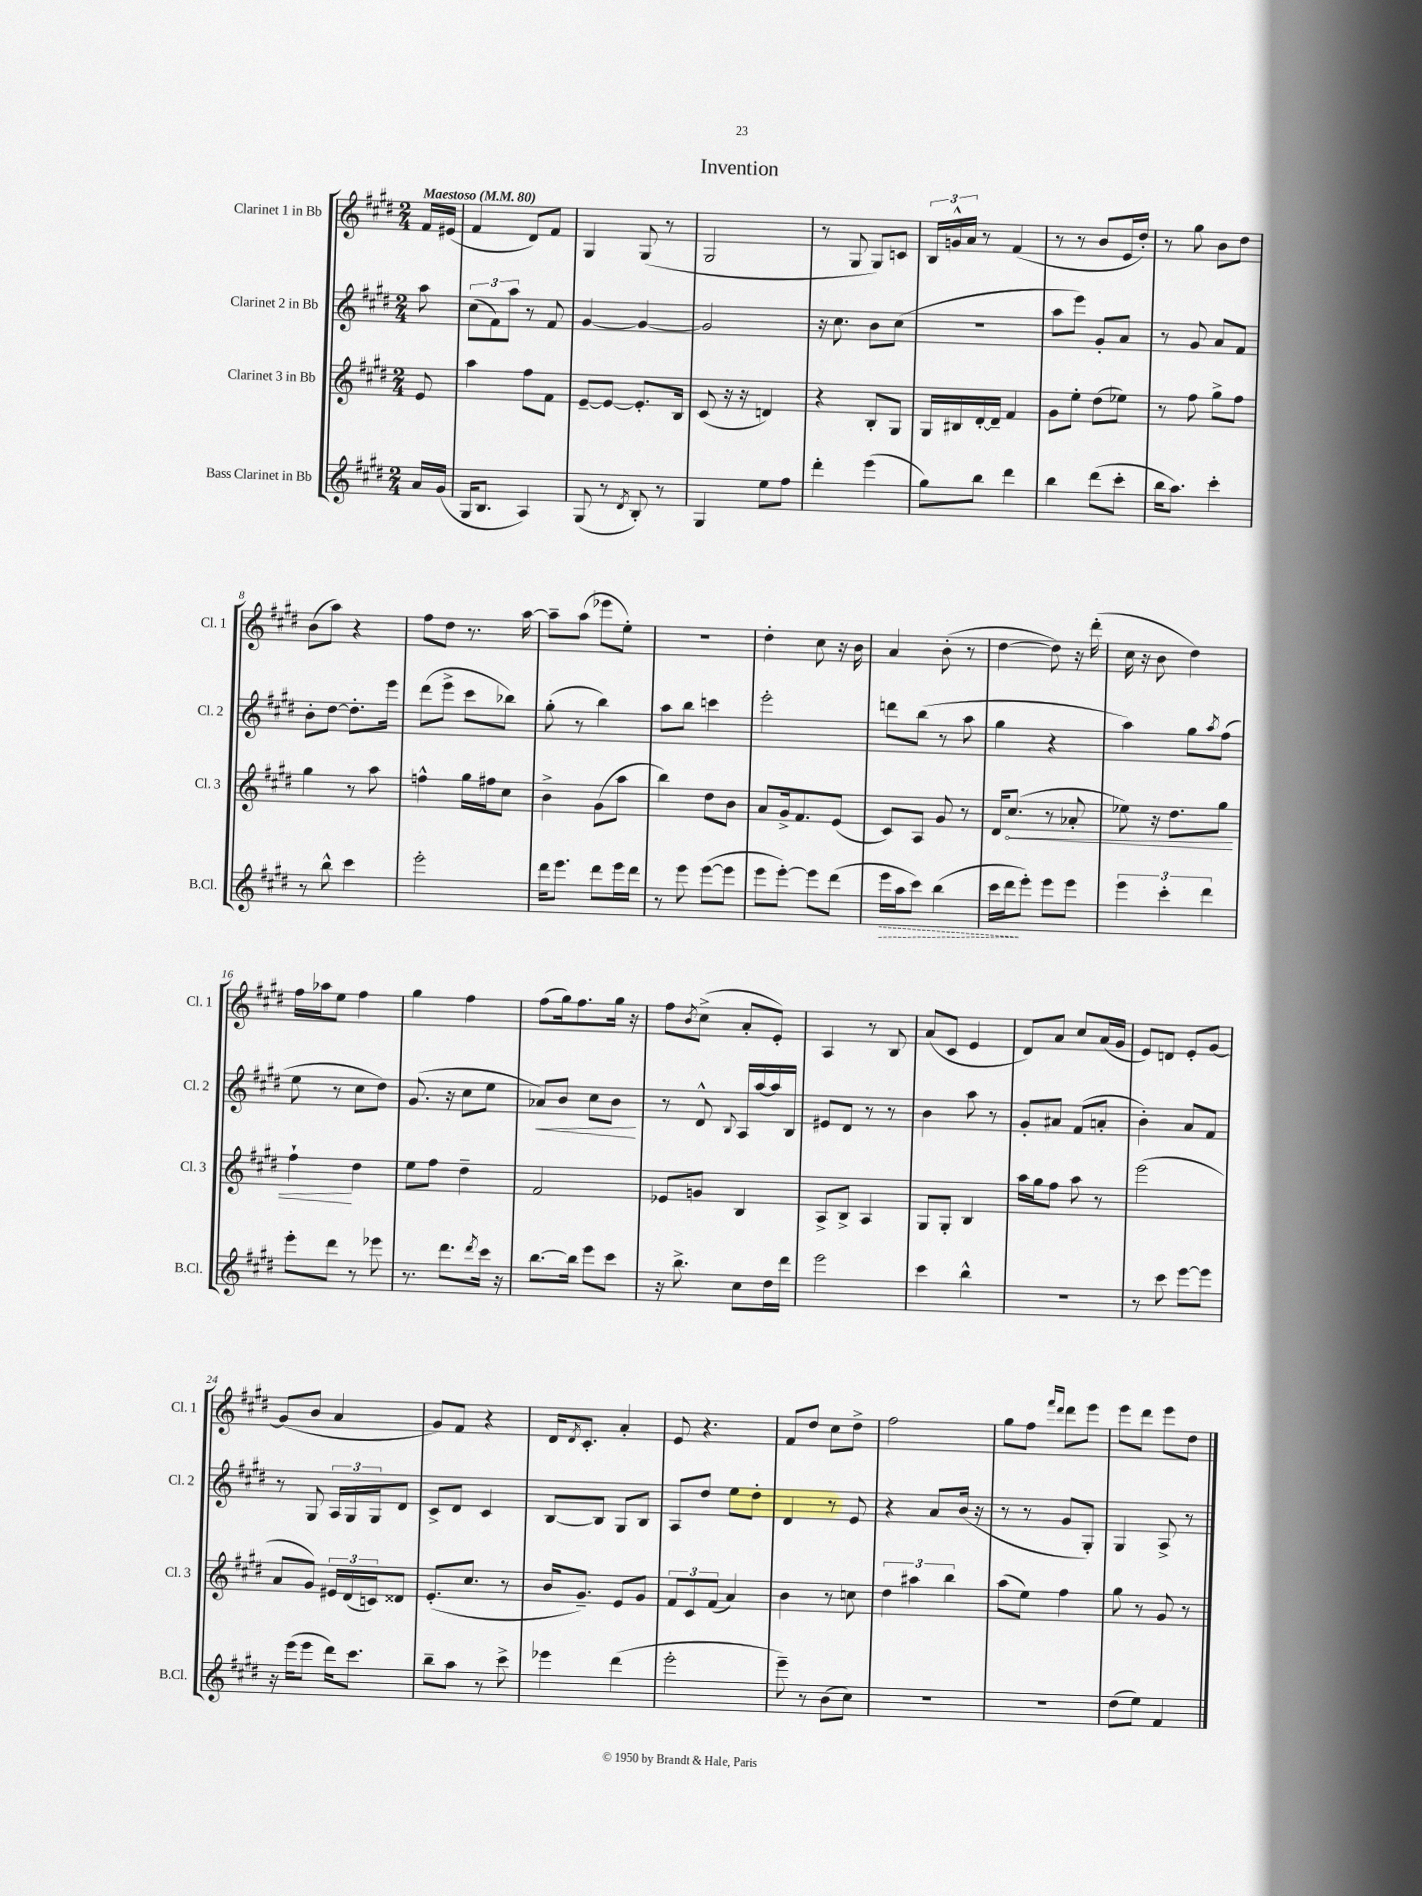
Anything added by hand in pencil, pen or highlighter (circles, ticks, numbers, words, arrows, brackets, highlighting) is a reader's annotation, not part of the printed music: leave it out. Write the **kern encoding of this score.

**kern	**kern	**kern	**kern
*staff4	*staff3	*staff2	*staff1
*clefG2	*clefG2	*clefG2	*clefG2
*k[f#c#g#d#]	*k[f#c#g#d#]	*k[f#c#g#d#]	*k[f#c#g#d#]
*M2/4	*M2/4	*M2/4	*M2/4
*MM80	*MM80	*MM80	*MM80
16a	8e	8aa	16f#
(16g#	.	.	(16e#
=	=	=	=
16G#	4aa	(12cc#	4f#
8.B	.	.	.
.	.	12f#)	.
.	.	12aa	.
4A)	8ff#	8r	8d#)
.	8f#	8f#	8f#
=	=	=	=
(8G#	[8e~	[4g#	4G#
8r	8e_	.	.
8qd#	.	.	.
8B')	8.e']	4g#_	(8G#
8r	.	.	8r
.	16B	.	.
=	=	=	=
4G#	(8c#	2g#]	2G#
.	16r	.	.
.	16r	.	.
8ee	4d)	.	.
8ff#	.	.	.
=	=	=	=
4ddd#'	4r	16r	8r
.	.	8.cc#	.
.	.	.	8G#
(4eee	8B'	8b	8G#)
.	8G#	(8cc#	8c
=	=	=	=
8gg#)	16G#	2r	24B
.	.	.	24g^^
.	16B#	.	.
.	.	.	24a
8bb	[16d#'	.	8r
.	16d#~]	.	.
4ddd#	4f#	.	(4f#
=	=	=	=
4bb	8g#	8aa	8r
.	8ee'	8eee)	8r
(8ddd#	(8dd#	8g#'	8b
8ccc#'	8ee-)	8a	16e
.	.	.	16dd#')
=	=	=	=
16bb	8r	8r	8r
8.aa)	.	.	.
.	8ff#	8g#	8gg#
4ccc#'	8gg#^	8a	8b
.	8ff#	8f#	8dd#
=	=	=	=
8r	4gg#	8b'	(8b
8bb^^	.	[8dd#	8aa)
4ccc#	8r	8.dd#']	4r
.	8aa	.	.
.	.	16eee	.
=	=	=	=
2eee'	4ff^^	(8ddd#	8ff#
.	.	8eee^	8dd#
.	16gg#	8ccc#	8.r
.	16ff#	.	.
.	8cc#	8bb-)	.
.	.	.	[16aa
=	=	=	=
16ddd#	4b^	(8gg#'	8aa~]
8.eee	.	.	.
.	.	8r	(8aa
8ddd#	(8g#	4bb)	8eee-
16eee	8aa	.	8ee')
16ddd#	.	.	.
=	=	=	=
8r	4bb)	8aa	2r
8eee	.	8bb	.
([8eee	8dd#	4ccc	.
8eee]	8b	.	.
=	=	=	=
8eee	8a	2eee'	4dd#'
[8eee')	16g#^	.	.
.	8.f#	.	.
8eee]	.	.	8cc#
(8ddd#	(8e	.	16r
.	.	.	16b
=	=	=	=
16eee	8c#)	8ddd	4a
16aa	.	.	.
8ccc#)	8A	(8bb	.
(4bb	8g#	8r	(8b'
.	8r	8aa	8r
=	=	=	=
16ccc#	16d#	4gg#	[4dd#
16ddd#	(8.cc#	.	.
8eee')	.	.	.
8eee	8r	4r	8dd#])
8eee	8a-'	.	16r
.	.	.	(16ddd#'
=	=	=	=
6eee	8ee-)	4aa)	16cc#
.	.	.	16r
.	16r	.	8b
6ccc#'	.	.	.
.	8.dd#	.	.
.	.	8gg#	4dd#)
6ddd#	.	.	.
.	.	8qaa	.
.	8gg#	(8ff#	.
=	=	=	=
8eee'	4ff#`	8ee	16ff#
.	.	.	16aa-
8ddd#	.	8r	8ee
8r	4dd#	8cc#	4ff#
8eee-	.	8dd#)	.
=	=	=	=
8.r	8ee	(8.g#	4gg#
.	8ff#	.	.
8.ddd#	.	16r	.
.	4dd#~	8cc#	4ff#
8qddd#	.	.	.
16ccc#	.	8ee	.
16r	.	.	.
=	=	=	=
[8.bb	2f#	8a-)	(8ff#
.	.	8b	16gg#)
16bb]	.	.	8.ff#
8eee	.	8cc#	.
8ccc#	.	8b	16gg#
.	.	.	16r
=	=	=	=
16r	8e-	8r	8ff#
8.bb^	.	.	.
.	.	.	8qb
.	8g	8d#^^	(8cc#^
.	.	8qqB	.
8cc#	4B	16A	8a'
.	.	[16aa	.
16dd#	.	16aa]	8e')
16ddd#	.	16B	.
=	=	=	=
2eee	8A^	8e#	4A
.	8B^	8d#	.
.	4A	8r	8r
.	.	8r	8B
=	=	=	=
4ccc#	8G#	4b	(8a
.	8G#'	.	8c#
4bb^^	4B	8aa	4e
.	.	8r	.
=	=	=	=
2r	16aa	8g#'	8d#)
.	16gg#	.	.
.	8ff#	8a#	8a
.	8aa	(8f#	8cc#
.	8r	8a'	(16a
.	.	.	16g#
=	=	=	=
8r	(2eee	4b')	8e)
8ccc#	.	.	8d
[8eee	.	8a	8e'
8eee]	.	8f#	[8g#
=	=	=	=
16r	8a	8r	(8g#]
(16eee	.	.	.
8eee	8g#)	8G#	8b
16ddd#)	24e#	24A	4a
.	(24d#	24G#	.
8.ccc#	.	.	.
.	24c)	24G#	.
.	8d##	8d#	.
=	=	=	=
8bb~	(8.e'	8c#^	8g#)
8aa	.	8d#	8f#
.	8.cc#	.	.
8r	.	4c#	4r
8ccc#^	8r	.	.
=	=	=	=
4eee-	16b	[8B	16d#
.	.	.	8qd#
.	8.g#~)	.	8.c#'
.	.	8B]	.
(4ddd#	8e	8G#	4a'
.	8g#	8B	.
=	=	=	=
2eee'	12f#	8A	8e
.	12c#	.	.
.	.	8dd#	4.r
.	(12f#	.	.
.	4a)	8ee	.
.	.	8dd#'	.
=	=	=	=
8eee~)	4b	4d#	8f#
8r	.	.	8dd#
(8b	8r	8r	8cc#
8cc#)	8cc	8e	8dd#^
=	=	=	=
2r	6dd#	4r	2ff#
.	6aa#	.	.
.	.	8a	.
.	6bb	.	.
.	.	(16b	.
.	.	16r	.
=	=	=	=
2r	(8aa	8r	8gg#
.	8ee)	8r	8ff#
.	.	.	16qqfff#
.	.	.	16qqddd#
.	4ff#	8g#	8ddd#
.	.	8G#')	8eee
=	=	=	=
(8dd#	8gg#	4G#	8eee
8ee)	8r	.	8ddd#
4f#	8g#	8A^	8eee
.	8r	8r	8dd#
==	==	==	==
*-	*-	*-	*-
